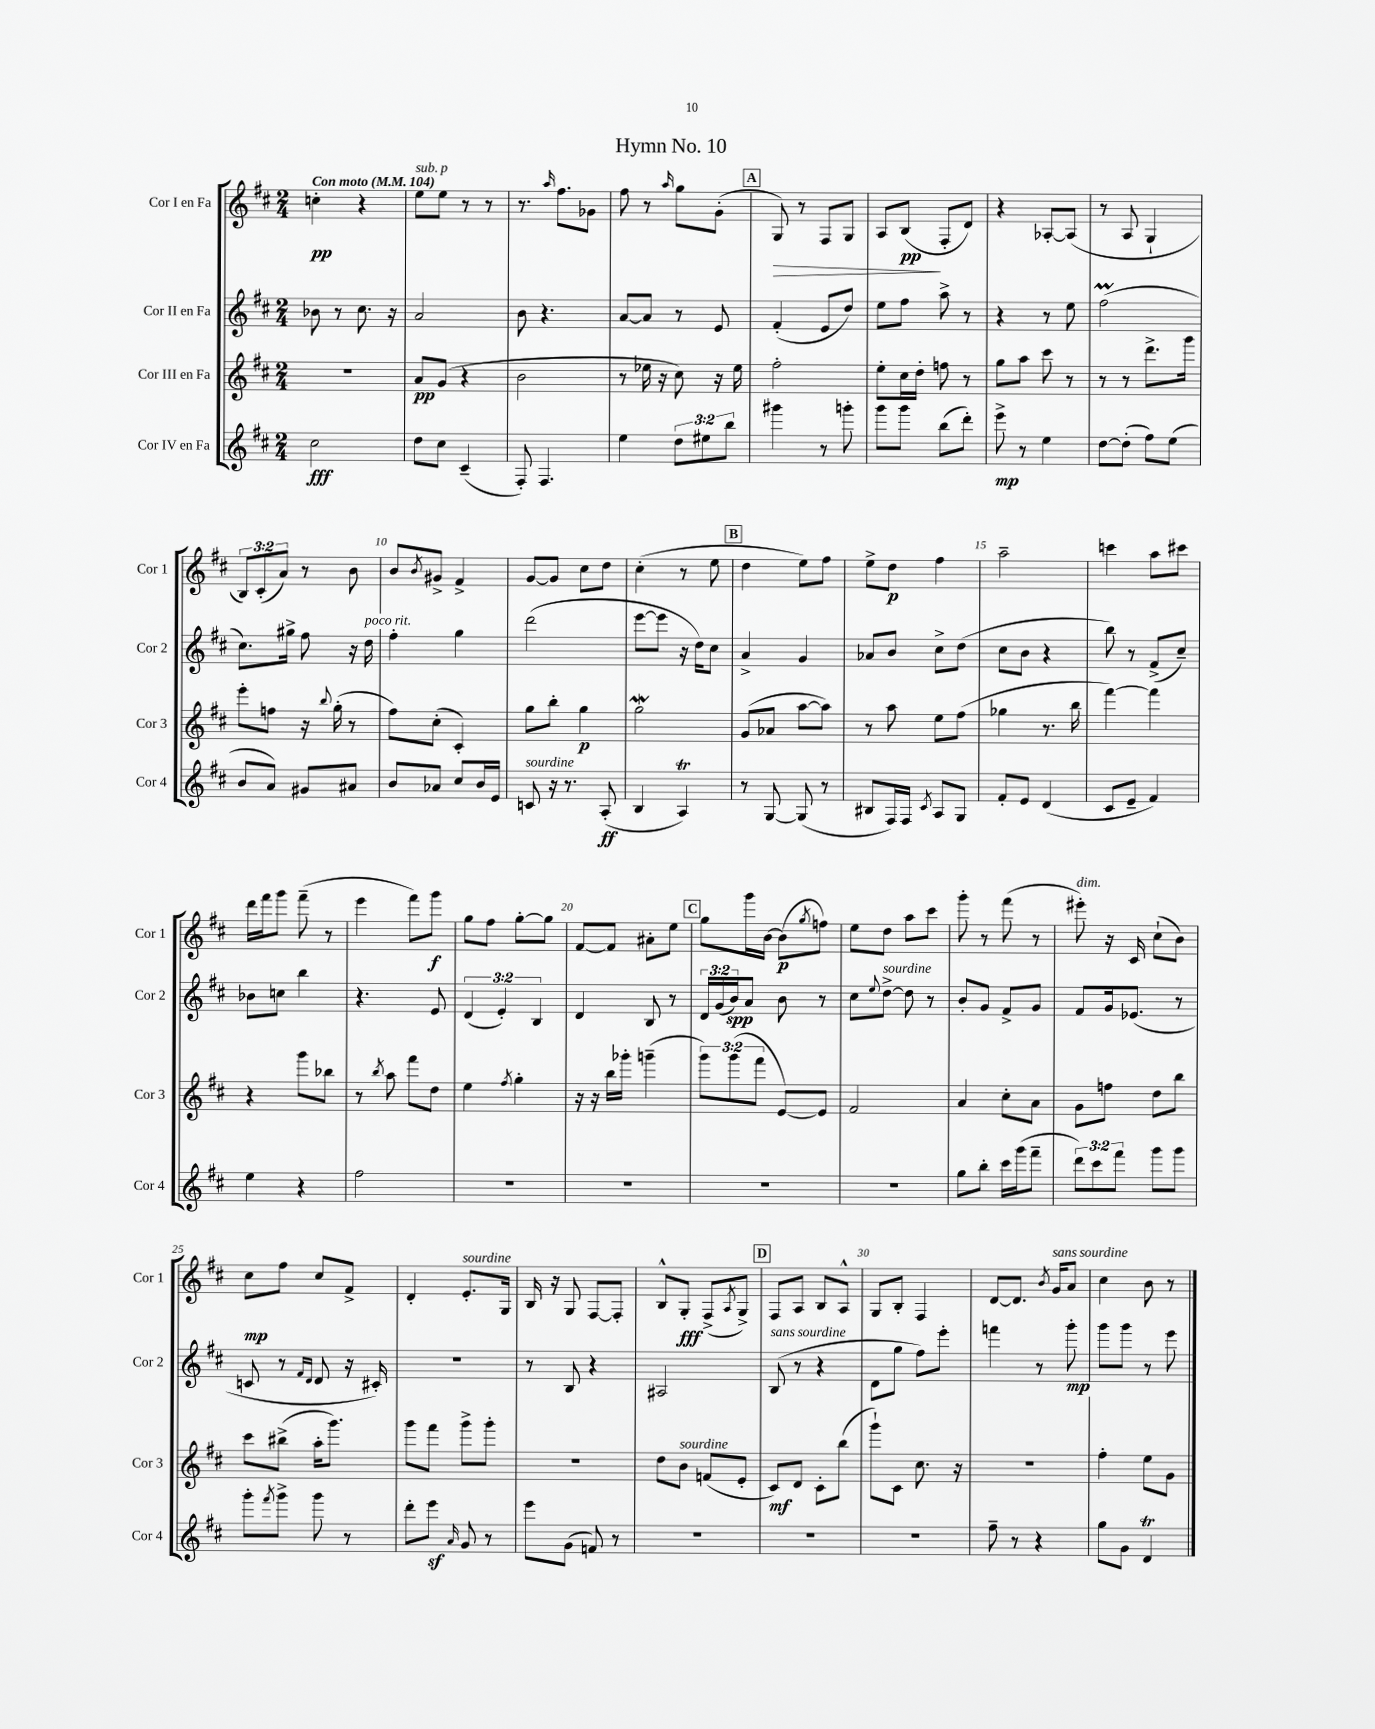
\header { title = "Hymn No. 10" }
<<
\new StaffGroup <<
\new Staff = "s0" \with { instrumentName = "Cor I en Fa" shortInstrumentName = "Cor 1" } {
    \clef treble \key d \major \numericTimeSignature \time 2/4 \override Staff.TupletNumber.text = #tuplet-number::calc-fraction-text \tempo "Con moto" 4 = 104
    c''4-.\pp r4 |
    e''8^\markup { \italic "sub. p" } e''8 r8 r8 |
    r8. \grace { a''16 } fis''8. ges'8 |
    fis''8 r8 \grace { a''16 } g''8 g'8-.( |
    \mark \markup { \box "A" } g8\>) r8 fis8 g8 |
    a8 b8\pp\!( fis8-. d'8) |
    r4 aes8~-. aes8( |
    r8 a8 g4-! |
    \tuplet 3/2 { b8) cis'8-.( a'8) } r8 b'8 |
    b'8 \acciaccatura { b'8 } gis'8-> fis'4-> |
    g'8~ g'8 cis''8 d''8 |
    cis''4-.( r8 e''8 |
    \mark \markup { \box "B" } d''4 e''8) fis''8 |
    e''8-> d''8\p fis''4 |
    a''2-- |
    c'''4 a''8 cis'''8 |
    d'''16 fis'''16 g'''8 fis'''8--( r8 |
    e'''4 fis'''8) g'''8\f |
    g''8 fis''8 g''8~-. g''8 |
    fis'8~ fis'8 ais'8-. e''8 |
    \mark \markup { \box "C" } g''8 g'''16 b'16~ b'8\p( \acciaccatura { g''8 } f''8) |
    e''8 d''8 a''8 cis'''8 |
    g'''8-. r8 fis'''8( r8 |
    eis'''8-.^\markup { \italic "dim." }) r16 cis'16 cis''8-!( b'8) |
    cis''8\mp fis''8 cis''8 fis'8-> |
    d'4-. e'8.-.^\markup { \italic "sourdine" } g16 |
    b16 r16 g8 fis8~ fis8-. |
    b8-^ g8-.\fff fis8->( \acciaccatura { a8 } g8->) |
    \mark \markup { \box "D" } fis8 a8 b8 a8-^ |
    g8 b8-. fis4 |
    d'8~ d'8. \acciaccatura { b'8 } g'16^\markup { \italic "sans sourdine" } a'8 |
    cis''4 b'8 r8 \bar "|." |
}
\new Staff = "s1" \with { instrumentName = "Cor II en Fa" shortInstrumentName = "Cor 2" } {
    \clef treble \key d \major \numericTimeSignature \time 2/4 \override Staff.TupletNumber.text = #tuplet-number::calc-fraction-text
    bes'8 r8 cis''8. r16 |
    a'2 |
    b'8 r4. |
    a'8~ a'8 r8 e'8 |
    \mark \markup { \box "A" } fis'4-.( e'8 d''8) |
    e''8 fis''8 a''8-> r8 |
    r4 r8 e''8 |
    fis''2\prall( |
    cis''8.) gis''16-> fis''8 r16 d''16^\markup { \italic "poco rit." } |
    fis''4-. g''4 |
    d'''2( |
    e'''8~ e'''8 r16 d''16) cis''8 |
    \mark \markup { \box "B" } a'4-> g'4 |
    aes'8 b'8 cis''8-> d''8( |
    cis''8 b'8 r4 |
    b''8) r8 fis'8->( cis''8--) |
    bes'8 c''8 b''4 |
    r4. e'8 |
    \tuplet 3/2 { d'4( e'4-.) b4 } |
    d'4 b8 r8 |
    \mark \markup { \box "C" } \tuplet 3/2 { d'16 g'16( b'16\spp) } a'8 b'8 r8 |
    cis''8 \appoggiatura { e''8 } d''8~->^\markup { \italic "sourdine" } d''8 r8 |
    b'8-. g'8 fis'8-> g'8 |
    fis'8 g'16 ees'8.( r8 |
    c'8 r8 \grace { fis'16 d'16 } d'8 r16 cis'16-.) |
    R2 |
    r8 b8 r4 |
    ais2 |
    \mark \markup { \box "D" } b8^\markup { \italic "sans sourdine" }( r8 r4 |
    d'8 g''8 fis''8) e'''8-. |
    f'''4 r8 g'''8-.\mp |
    g'''8 g'''8 r8 e'''8 \bar "|." |
}
\new Staff = "s2" \with { instrumentName = "Cor III en Fa" shortInstrumentName = "Cor 3" } {
    \clef treble \key d \major \numericTimeSignature \time 2/4 \override Staff.TupletNumber.text = #tuplet-number::calc-fraction-text
    R2 |
    a'8\pp g'8( r4 |
    b'2 |
    r8 ees''16 r16 cis''8) r16 ees''16 |
    \mark \markup { \box "A" } fis''2-. |
    e''8-. cis''16 d''16-. f''8 r8 |
    g''8 a''8 cis'''8 r8 |
    r8 r8 d'''8.-> g'''16 |
    e'''8-. f''8 r16 \appoggiatura { b''8 } g''16-.( r8 |
    fis''8) cis''8-.( cis'4-.) |
    g''8 b''8-. g''4\p |
    g''2\mordent |
    \mark \markup { \box "B" } g'8( aes'8 a''8~ a''8) |
    r8 a''8 e''8 fis''8( |
    ges''4 r8. b''16 |
    fis'''4~) fis'''4 |
    r4 g'''8 bes''8 |
    r8 \acciaccatura { b''8 } a''8 fis'''8 d''8 |
    e''4 \acciaccatura { fis''8 } g''4-. |
    r16 r16 b''16 ges'''16-. g'''4--( |
    \mark \markup { \box "C" } \tuplet 3/2 { g'''8) g'''8( fis'''8 } e'8~) e'8 |
    fis'2 |
    a'4 cis''8-. a'8 |
    g'8 f''8 d''8 b''8 |
    cis'''8 bis''8->( a''16-. g'''8.) |
    g'''8 fis'''8 g'''8-> g'''8-. |
    R2 |
    d''8 b'8^\markup { \italic "sourdine" } f'8( e'8-. |
    \mark \markup { \box "D" } cis'8\mf) d'8 cis'8-. b''8( |
    g'''8-!) cis'8 cis''8. r16 |
    R2 |
    fis''4-. e''8 g'8 \bar "|." |
}
\new Staff = "s3" \with { instrumentName = "Cor IV en Fa" shortInstrumentName = "Cor 4" } {
    \clef treble \key d \major \numericTimeSignature \time 2/4 \override Staff.TupletNumber.text = #tuplet-number::calc-fraction-text
    cis''2\fff |
    d''8 cis''8 cis'4--( |
    fis8-.) fis4. |
    e''4 \tuplet 3/2 { d''8 eis''8 b''8 } |
    \mark \markup { \box "A" } gis'''4 r8 g'''8-. |
    g'''8 g'''8 b''8( d'''8-.) |
    e'''8->\mp r8 e''4 |
    d''8~ d''8-.( fis''8) e''8( |
    b'8 a'8) gis'8 ais'8 |
    b'8 aes'8 cis''8 b'16 e'16 |
    c'8^\markup { \italic "sourdine" } r16 r8. a8-.\ff( |
    b4 a4\trill) |
    \mark \markup { \box "B" } r8 g8~ g8( r8 |
    bis8 fis16) fis16 \acciaccatura { cis'8 } a8 g8 |
    fis'8-. e'8 d'4( |
    cis'8 e'8-- fis'4) |
    e''4 r4 |
    fis''2 |
    R2 |
    R2 |
    \mark \markup { \box "C" } R2 |
    R2 |
    g''8 b''8-. cis'''16 g'''16( fis'''8-- |
    \tuplet 3/2 { d'''8) cis'''8 fis'''8 } g'''8 g'''8 |
    g'''8-. \acciaccatura { fis'''8 } g'''8-> g'''8 r8 |
    d'''8-. e'''8\sf \grace { a'16 } g'8 r8 |
    e'''8 g'8( f'8) r8 |
    R2 |
    \mark \markup { \box "D" } R2 |
    R2 |
    fis''8-- r8 r4 |
    g''8 g'8 d'4\trill \bar "|." |
}
>>
>>
\layout { \context { \Score \override BarNumber.break-visibility = ##(#f #t #t) barNumberVisibility = #(every-nth-bar-number-visible 5) } }
